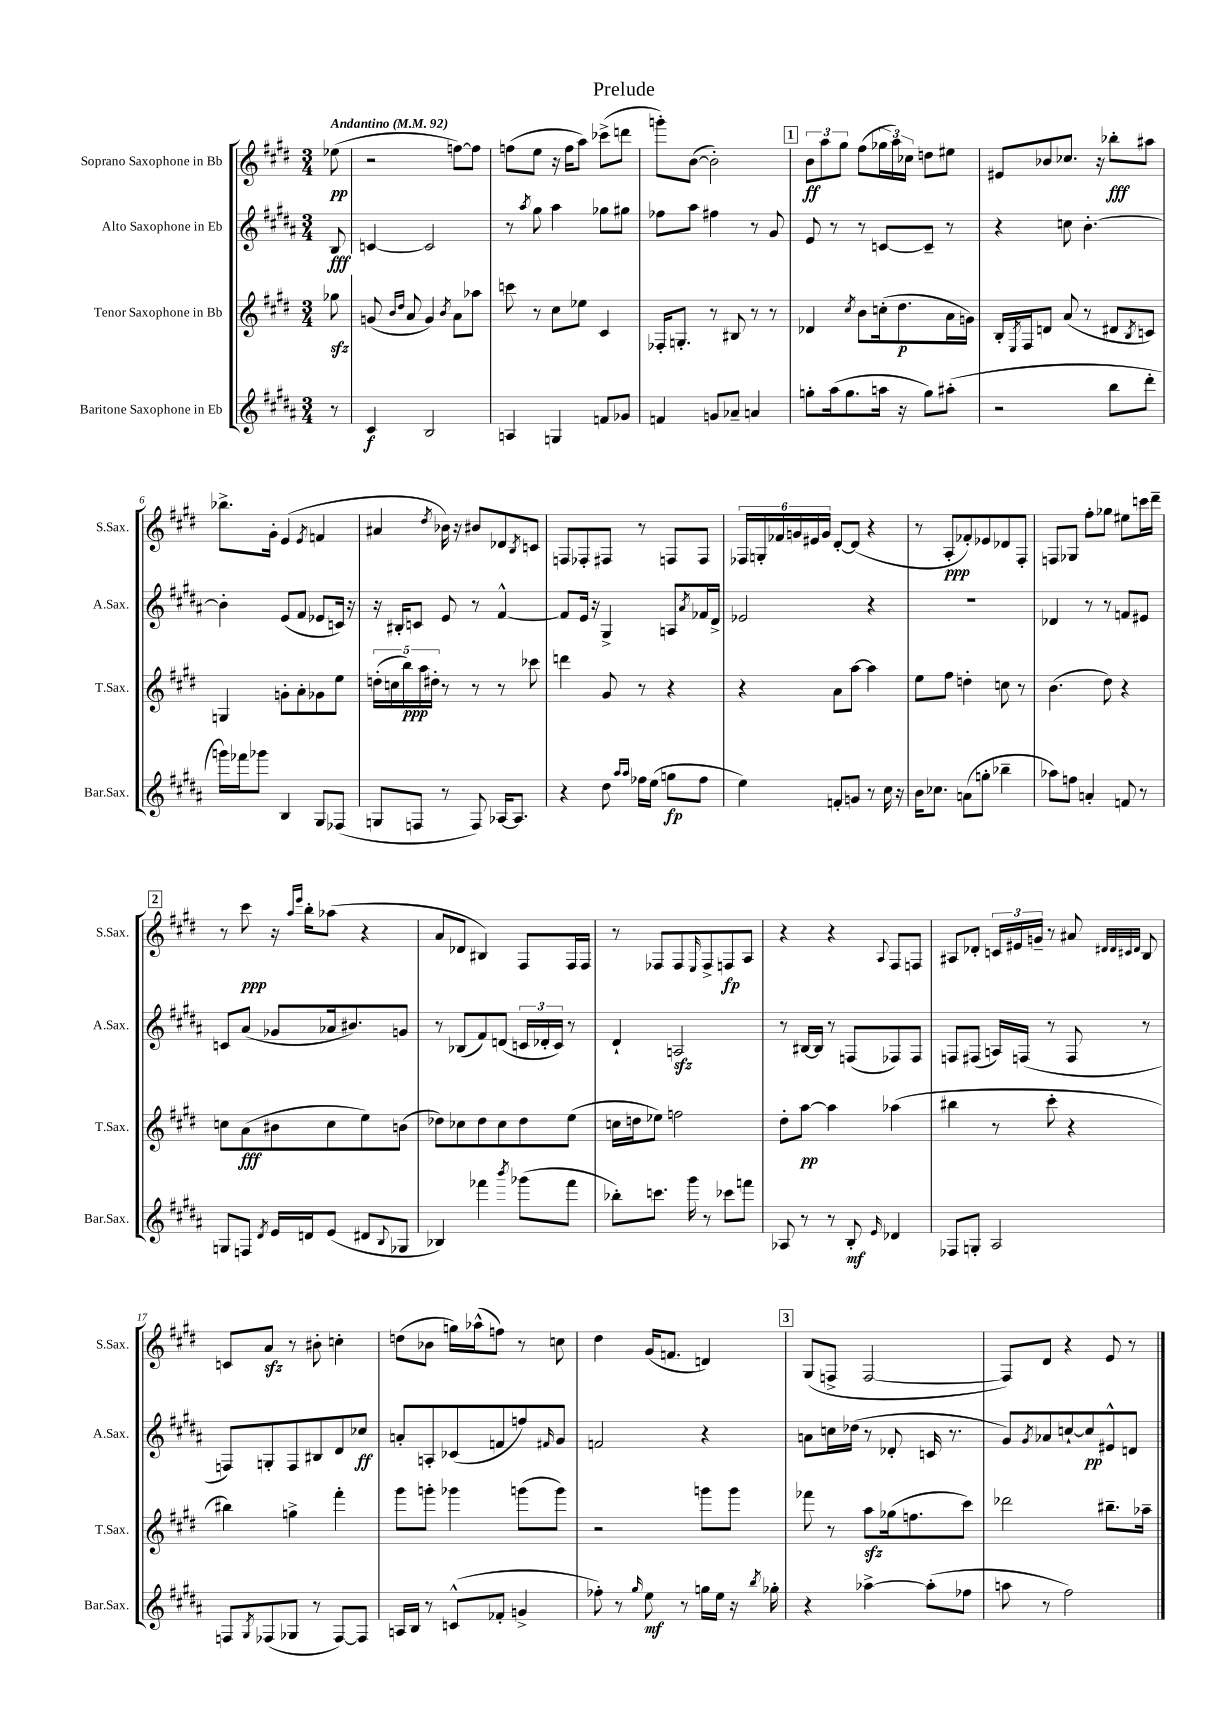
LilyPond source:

\header { title = "Prelude" }
<<
\new StaffGroup <<
\new Staff = "s0" \with { instrumentName = "Soprano Saxophone in Bb" shortInstrumentName = "S.Sax." } {
    \clef treble \key e \major \numericTimeSignature \time 3/4 \partial 8 \tempo "Andantino" 4 = 92
    ees''8\pp( |
    r2 f''8~) f''8 |
    f''8( e''8 r16 f''16 a''8) ces'''8->( d'''8 |
    g'''8-.) b'8~( b'2-.) |
    \mark \markup { \box "1" } \tuplet 3/2 { b'8\ff a''8 gis''8 } fis''8( \tuplet 3/2 { ges''16 a''16) ces''16 } d''8 eis''8 |
    eis'8 bes'8 ces''8. r16 bes''8-.\fff ais''8 |
    bes''8.-> gis'16-. e'4( \acciaccatura { e'8 } f'4 |
    ais'4 \acciaccatura { dis''8 } bes'16) r16 bis'8 des'8 \acciaccatura { b8 } c'8 |
    f8 fes8-. fis8 r8 f8 f8 |
    \tuplet 6/4 { fes16 g16-. fes'16 g'16 eis'16 g'16 } dis'8~-. dis'8( r4 |
    r8 a8-.\ppp fes'8-.) ees'8 des'8 fis8-. |
    f8 ges8 fis''8-. ges''8 eis''8 c'''16 dis'''16-- |
    \mark \markup { \box "2" } r8 cis'''8\ppp r16 \grace { a''16 e'''16 } b''16-. aes''8( r4 |
    a'8 des'8 bis4) fis8 fis16 fis16 |
    r8 fes8 fes8 \grace { e16 } fes8-> f8\fp a8 |
    r4 r4 \appoggiatura { a8 } fis8 f8 |
    ais8 des'8-. \tuplet 3/2 { c'16 eis'16 g'16-- } r8 ais'8 \grace { dis'32 dis'32 cis'32 dis'32 } b8 |
    c'8 a'8\sfz r8 bis'8-. c''4-. |
    d''8( bes'8 g''16) aes''16-^( f''8) r8 c''8 |
    dis''4 gis'16( f'8. d'4) |
    \mark \markup { \box "3" } gis8( f8-> f2~ |
    f8) dis'8 r4 e'8 r8 \bar "|." |
}
\new Staff = "s1" \with { instrumentName = "Alto Saxophone in Eb" shortInstrumentName = "A.Sax." } {
    \clef treble \key b \major \numericTimeSignature \time 3/4 \partial 8
    b8\fff |
    c'4~ c'2 |
    r8 \acciaccatura { ais''8 } gis''8 ais''4 ges''8 gis''8 |
    fes''8 ais''8 fis''4 r8 gis'8 |
    \mark \markup { \box "1" } e'8 r8 r8 c'8~ c'8-- r8 |
    r4 c''8 b'4.~-. |
    b'4-. e'8( fis'8 ees'8 c'16) r16 |
    r16 bis16-. c'8 e'8 r8 fis'4~-^ |
    fis'8 e'16 r16 gis4-> a8 \acciaccatura { ais'8 } fes'16 dis'16-> |
    ees'2 r4 |
    R2. |
    des'4 r8 r8 f'8 eis'8 |
    \mark \markup { \box "2" } c'8 ais'8( ges'8 aes'16 bis'8.) g'8 |
    r8 bes8( fis'8) d'8( \tuplet 3/2 { c'16 des'16-. c'16) } r8 |
    dis'4-! a2\sfz |
    r8 bis16~ bis16 r8 f8( fes8) fes8 |
    f8 fis8( a16) f16( r8 f8 r8 |
    f8) g8-. f8 bis8 dis'8 ces''8\ff |
    a'8-. a8-. ces'8( f'8 f''8) \grace { fis'16 } gis'8 |
    f'2 r4 |
    \mark \markup { \box "3" } a'8 c''16 des''16( r8 des'8-. c'16 r8. |
    gis'8) \acciaccatura { gis'8 } aes'8 c''8~-! c''8\pp eis'8-^ d'8 \bar "|." |
}
\new Staff = "s2" \with { instrumentName = "Tenor Saxophone in Bb" shortInstrumentName = "T.Sax." } {
    \clef treble \key e \major \numericTimeSignature \time 3/4 \partial 8
    ges''8\sfz |
    g'8( \grace { b'16 dis''16 } a'8 g'4) \acciaccatura { b'8 } a'8 aes''8 |
    c'''8 r8 cis''8 ees''8 cis'4 |
    fes16-. g8.-. r8 bis8 r8 r8 |
    \mark \markup { \box "1" } des'4 \acciaccatura { cis''8 } b'8 c''16-.( dis''8.\p a'16 g'16) |
    b16-. \acciaccatura { e8 } fis16 d'8 a'8( r8 dis'8 \acciaccatura { b8 } c'8) |
    g4 g'8-. a'8-. ges'8 e''8 |
    \tuplet 5/4 { d''16-.( c''16 b''16\ppp) a''16 dis''16-. } r8 r8 r8 ces'''8 |
    d'''4 gis'8 r8 r4 |
    r4 a'8 a''8~ a''4 |
    e''8 fis''8 d''4-. c''8 r8 |
    b'4.( dis''8) r4 |
    \mark \markup { \box "2" } c''8 a'8\fff( bis'8 c''8 e''8) b'8( |
    des''8) ces''8 des''8 ces''8 des''8 e''8( |
    c''16 d''16 ees''8) f''2 |
    dis''8-. a''8~\pp a''4 aes''4( |
    bis''4 r8 cis'''8-. r4 |
    bis''4) g''4-> fis'''4-. |
    gis'''8 g'''8-. ges'''4 g'''8( g'''8) |
    r2 g'''8 g'''8 |
    \mark \markup { \box "3" } fes'''8 r8 a''8\sfz ges''16( f''8. cis'''8) |
    des'''2 bis''8.-- aes''16-- \bar "|." |
}
\new Staff = "s3" \with { instrumentName = "Baritone Saxophone in Eb" shortInstrumentName = "Bar.Sax." } {
    \clef treble \key b \major \numericTimeSignature \time 3/4 \partial 8
    r8 |
    cis'4\f b2 |
    a4 g4 f'8 ges'8 |
    f'4 g'8 aes'8-- a'4 |
    \mark \markup { \box "1" } g''8-. ais''16( g''8. a''16 r16 g''8) ais''8-.( |
    r2 b''8 dis'''8-. |
    g'''16) fes'''16 ges'''8 b4 gis8 fes8( |
    g8 f8 r8 f8) aes16~ aes8. |
    r4 dis''8 \grace { ais''16 ais''16 } fes''16 e''16( g''8\fp fes''8 |
    e''4) f'8-. g'8 r8 cis''16 r16 |
    b'16 ces''8. a'8( g''8-. bes''4-- |
    aes''8) f''8 a'4-. f'8 r8 |
    \mark \markup { \box "2" } g8 f8 \acciaccatura { dis'8 } e'16 d'16 e'8( dis'8 \appoggiatura { b8 } ges8 |
    bes4) fes'''4 \acciaccatura { b'''8 } ges'''8( fes'''8 |
    bes''8-.) c'''8. gis'''16 r8 ces'''8 f'''8 |
    aes8 r8 r8 b8-.\mf \grace { e'16 } des'4 |
    fes8 g8-. ais2 |
    f8 \acciaccatura { gis8 } fes8( ges8 r8 fes8~) fes8 |
    a16 b16 r8 c'8-^( fes'8-. g'4-> |
    fes''8-.) r8 \grace { gis''16 } e''8\mf r8 g''16 e''16 r16 \acciaccatura { b''8 } ges''16-. |
    \mark \markup { \box "3" } r4 aes''4~-> aes''8-.( fes''8 |
    a''8 r8 fis''2) \bar "|." |
}
>>
>>
